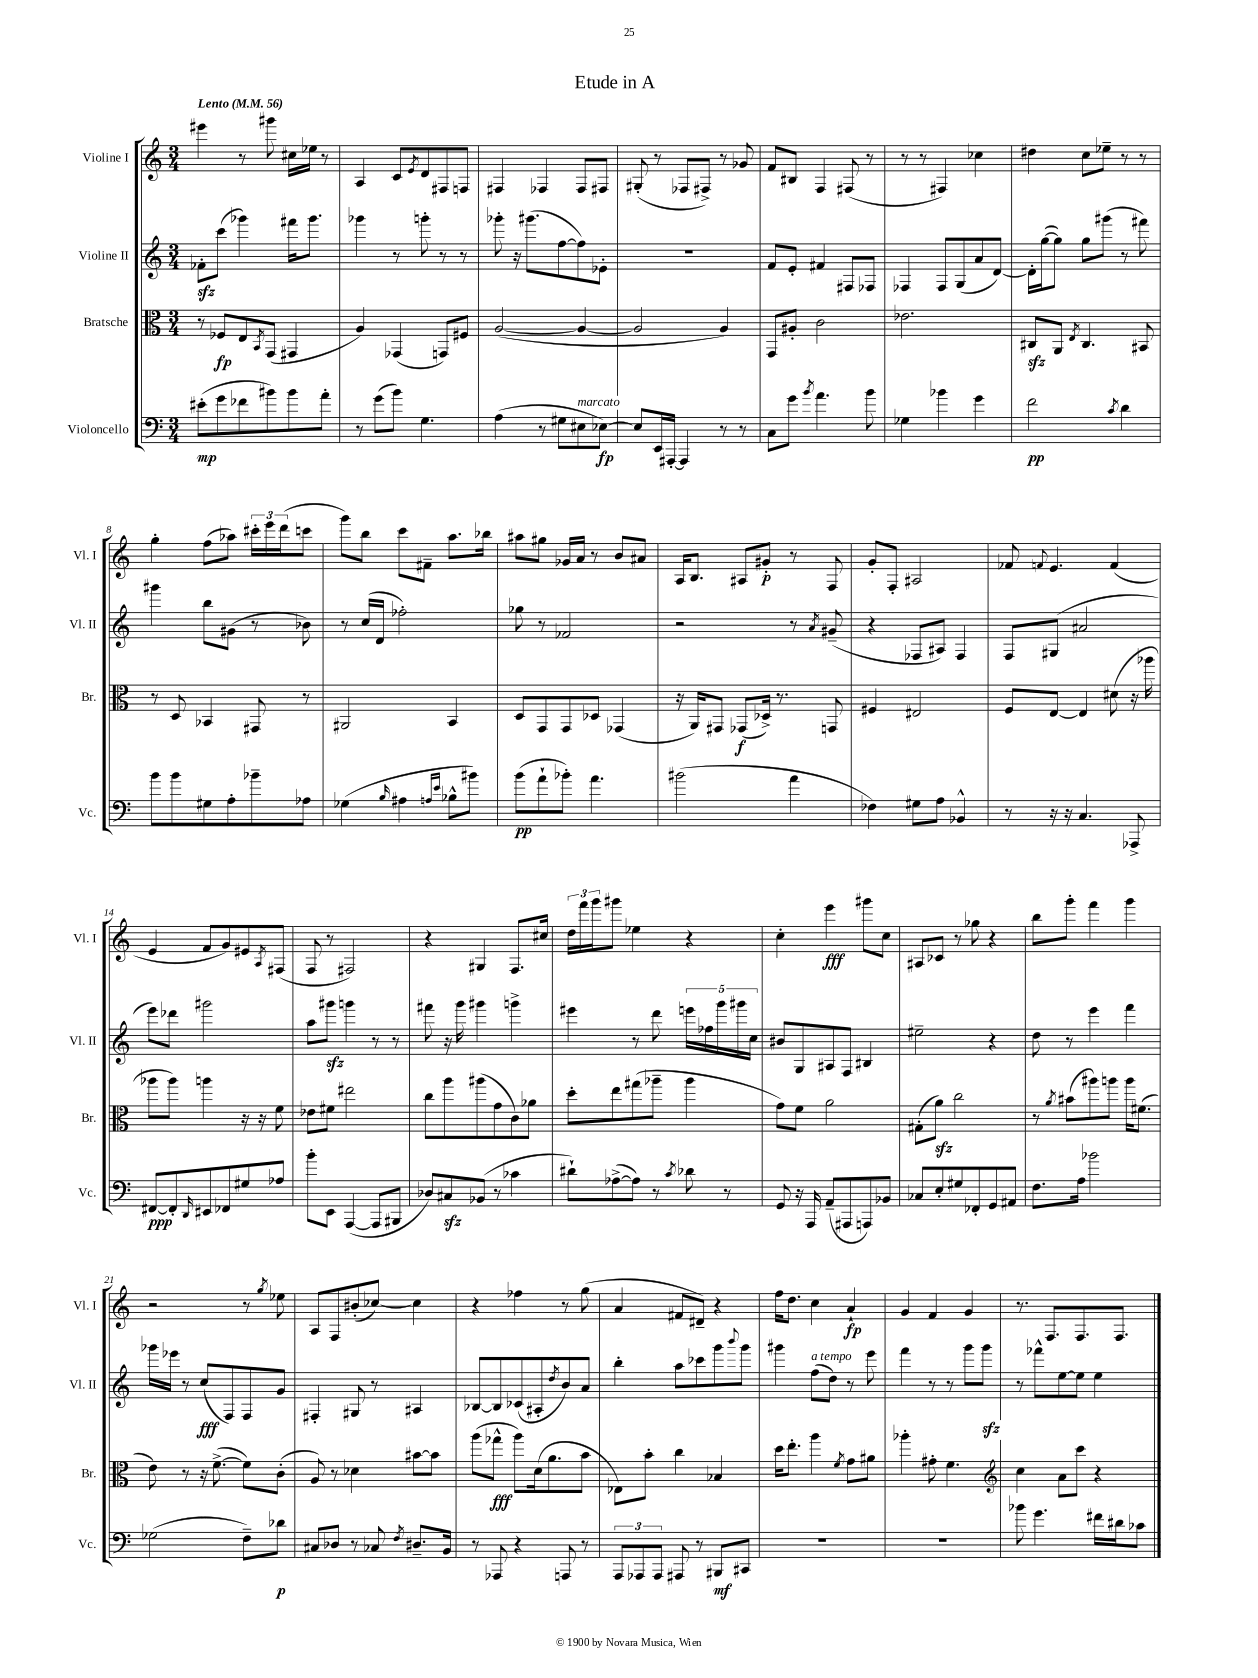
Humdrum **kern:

**kern	**dynam	**kern	**dynam	**kern	**dynam	**kern	**dynam
*part4	*part4	*part3	*part3	*part2	*part2	*part1	*part1
*staff4	*staff4	*staff3	*staff3	*staff2	*staff2	*staff1	*staff1
*I"Violoncello	*	*I"Bratsche	*	*I"Violine II	*	*I"Violine I	*
*I'Vc.	*	*I'Br.	*	*I'Vl. II	*	*I'Vl. I	*
*clefF4	*	*clefC3	*	*clefG2	*	*clefG2	*
*k[]	*	*k[]	*	*k[]	*	*k[]	*
*M3/4	*	*M3/4	*	*M3/4	*	*M3/4	*
*MM56	*	*MM56	*	*MM56	*	*MM56	*
=1	=1	=1	=1	=1	=1	=1	=1
!	!	!	!	!	!	!LO:TX:a:B:t=Lento	!
(8e#X'\L	mp	8r	.	8f-Xzz'\L	.	4eee#X\	.
8g\	.	8F-X/L	fp	(8ccc\J	.	.	.
8f-X\	.	8E/	.	4ggg-X\)	.	8r	.
.	.	8qBB/	.	.	.	.	.
8b#X\)	.	(8GG/J	.	.	.	8ggg#X\	.
8b#\	.	4GG#X/	.	16fff#X\KL	.	16cc#X\LL	.
.	.	.	.	8.ggg-\J	.	16ee-X\JJ	.
8a'\J	.	.	.	.	.	8r	.
=2	=2	=2	=2	=2	=2	=2	=2
8r	.	4A/)	.	4ggg-X\	.	4A/	.
(8g\L	.	.	.	.	.	.	.
8b\J)	.	(4GG-X/	.	8r	.	8c/L	.
.	.	.	.	.	.	8qe/	.
4.G\	.	.	.	8gggn'\	.	8d/	.
.	.	8GGn/L)	.	8r	.	8F#X/	.
.	.	8F#X/J	.	8r	.	8Fn/J	.
=3	=3	=3	=3	=3	=3	=3	=3
(4A\	.	([2A/	.	8ggg-X'\	.	4F#X/	.
.	.	.	.	16r	.	.	.
.	.	.	.	(8.ggg#X\L	.	.	.
8r	.	.	.	.	.	4F-X/	.
8G#X\L	.	.	.	[8ff\	.	.	.
!LO:TX:a:i:t=marcato	!	!	!	!	!	!	!
8E#X\	.	4A/_	.	8ff\])	.	8F-/L	.
[8E-X\J)	fp	.	.	8e-X'\J	.	8F#X/J	.
=4	=4	=4	=4	=4	=4	=4	=4
8E-/L]	.	2A/]	.	2.r	.	(8G#X'/	.
16EE/L	.	.	.	.	.	8r	.
[16AAA#X'/JJ	.	.	.	.	.	.	.
4AAA#/]	.	.	.	.	.	8F-X/L	.
.	.	.	.	.	.	8F#X^/J)	.
8r	.	4A/)	.	.	.	8r	.
8r	.	.	.	.	.	8g-X/	.
=5	=5	=5	=5	=5	=5	=5	=5
8C\L	.	8GG/L	.	8f/L	.	8f/L	.
8g\J	.	8A#X'/J	.	8e'/J	.	8B#X/J	.
8qb/	.	.	.	.	.	.	.
4.a\	.	2c\	.	4f#X/	.	4F/	.
.	.	.	.	8F#X/L	.	(8F#X/	.
8b\	.	.	.	8F-X/J	.	8r	.
=6	=6	=6	=6	=6	=6	=6	=6
4G-X\	.	2.e-X\	.	4F-X/	.	8r	.
.	.	.	.	.	.	8r	.
4b-X\	.	.	.	8F-/L	.	4F#X/)	.
.	.	.	.	(8G/	.	.	.
4g\	.	.	.	8a/	.	4cc-X\	.
.	.	.	.	[8d/J)	.	.	.
=7	=7	=7	=7	=7	=7	=7	=7
2f\	pp	8C#Xzz/L	.	16d'\LL]	.	4dd#X\	.
.	.	.	.	([16gg\J	.	.	.
.	.	8AA/J	.	8gg\J])	.	.	.
.	.	8qE/	.	.	.	.	.
.	.	4.C#/	.	8gg\L	.	8cc\L	.
.	.	.	.	(8ggg#X\J	.	8ee-X~\J	.
8qc/	.	.	.	.	.	.	.
4d\	.	.	.	8r	.	8r	.
.	.	8BB#X/	.	8fff#X\)	.	8r	.
!!LO:LB:g=z
=8	=8	=8	=8	=8	=8	=8	=8
8b\L	.	8r	.	4ggg#X\	.	4gg'\	.
8b\	.	8D/	.	.	.	.	.
8G#X\	.	4BB-X/	.	8bb\L	.	(8ff\L	.
8A'\	.	.	.	(8g#X\J	.	8aa-X\J)	.
8b-X~\	.	8GG#X/	.	8r	.	24ccc#X'\LL	.
.	.	.	.	.	.	24eee\	.
.	.	.	.	.	.	(24ddd\J	.
8A-X\J	.	8r	.	8b-X\)	.	8cccn\J	.
=9	=9	=9	=9	=9	=9	=9	=9
(4G-X\	.	2AA#X/	.	8r	.	8ggg\L)	.
.	.	.	.	(16cc/LL	.	8bb\J	.
.	.	.	.	16d/JJ	.	.	.
16qqB/	.	.	.	.	.	.	.
4A#X\	.	.	.	2ff-X'\)	.	8ccc\L	.
.	.	.	.	.	.	8f#X~\J	.
16qqAn/LL	.	.	.	.	.	.	.
16qqe/JJ	.	.	.	.	.	.	.
8B-X^^\L	.	4BB/	.	.	.	8.aa\L	.
8b#X\J)	.	.	.	.	.	.	.
.	.	.	.	.	.	16bb-X\Jk	.
=10	=10	=10	=10	=10	=10	=10	=10
(8b\L	pp	8D/L	.	8gg-X\	.	8aa#X\L	.
8a`\	.	8GG/	.	8r	.	8gg#X\J	.
8b-X'\J)	.	8GG/	.	2f-X/	.	16g-X/LL	.
.	.	.	.	.	.	16a/JJ	.
4.a\	.	8D-X/J	.	.	.	8r	.
.	.	(4GG-X/	.	.	.	8b/L	.
.	.	.	.	.	.	8a#X/J	.
=11	=11	=11	=11	=11	=11	=11	=11
(2b#X\	.	16r	.	2r	.	16A/KL	.
.	.	16AA/KL)	.	.	.	8.B/J	.
.	.	8GG#X/J	.	.	.	.	.
.	.	(8GG-X/L	f	.	.	8A#X/L	.
.	.	16D-X^/Jk)	.	.	.	8g#X'/J	p
.	.	8.r	.	.	.	.	.
4a\	.	.	.	8r	.	8r	.
.	.	.	.	8qa/	.	.	.
.	.	8GGn/	.	(8g#X~/	.	8F/	.
=12	=12	=12	=12	=12	=12	=12	=12
4F-X\)	.	4F#X/	.	4r	.	8g'/L	.
.	.	.	.	.	.	8F'/J	.
8G#X\L	.	2E#X/	.	8F-X/L	.	2A#X/	.
8A\J	.	.	.	8A#X/J)	.	.	.
4BB-X^^/	.	.	.	4F-/	.	.	.
=13	=13	=13	=13	=13	=13	=13	=13
8r	.	8F/L	.	8F/L	.	8f-X/	.
.	.	.	.	.	.	8qqfn/	.
16r	.	[8E/J	.	(8G#X/J	.	4.e/	.
16r	.	.	.	.	.	.	.
4.C/	.	4E/]	.	2a#X/	.	.	.
.	.	(8d#X\	.	.	.	(4f/	.
8AAA-X^/	.	16r	.	.	.	.	.
.	.	16aa-X\	.	.	.	.	.
!!LO:LB:g=z
=14	=14	=14	=14	=14	=14	=14	=14
[8FF#X/L	ppp	8aa-X\L	.	8eee\L)	.	4e/	.
8FF#'/]	.	8aa-\J)	.	8ddd-X\J	.	.	.
16qqDD/	.	.	.	.	.	.	.
8EE#X/	.	4aan\	.	2ggg#X\	.	8f/L	.
8FF-X/	.	.	.	.	.	8g/)	.
8G#X/	.	16r	.	.	.	8e#X/	.
.	.	16r	.	.	.	.	.
.	.	.	.	.	.	8qA/	.
8A-X/J	.	8f\	.	.	.	(8F#X/J	.
=15	=15	=15	=15	=15	=15	=15	=15
8b'\L	.	8e-X\L	.	8aa\L	.	8F/	.
8EE\J	.	8f#X\J	.	8ggg#Xzz\J	.	8r	.
([4AAA/	.	2ee#X\	.	4gggn\	.	2F#X/)	.
8AAA/L]	.	.	.	8r	.	.	.
8BBB#X/J	.	.	.	8r	.	.	.
=16	=16	=16	=16	=16	=16	=16	=16
8D-X/L)	.	8cc\L	.	8fff#X\	.	4r	.
8C#Xzz/	.	8aa\	.	16r	.	.	.
.	.	.	.	16ggg\	.	.	.
(8BB-X/J	.	(8aa#X\	.	4ggg#X\	.	4G#X/	.
8r	.	8g\	.	.	.	.	.
4c-X\	.	8c\)	.	4gggn^\	.	8.F/L	.
.	.	8a-X\J	.	.	.	.	.
.	.	.	.	.	.	16cc#X/Jk	.
=17	=17	=17	=17	=17	=17	=17	=17
8d#X`\L)	.	8dd'\L	.	4eee#X\	.	24dd\LL	.
.	.	.	.	.	.	24fff\	.
.	.	.	.	.	.	24ggg\J	.
([8A-X^\	.	8ee\	.	.	.	8ggg#X\J	.
8A-\J])	.	(8gg#X\	.	8r	.	4ee-X\	.
8r	.	8aa-X~\J	.	8ddd\	.	.	.
8qc/	.	.	.	.	.	.	.
8d-X\	.	4aa-\	.	20eeen\LL	.	4r	.
.	.	.	.	20ff-X\	.	.	.
.	.	.	.	20ggg\	.	.	.
8r	.	.	.	.	.	.	.
.	.	.	.	20ggg#X\	.	.	.
.	.	.	.	20cc\JJ	.	.	.
=18	=18	=18	=18	=18	=18	=18	=18
8GG/	.	8g\L)	.	8b#X/L	.	4cc'\	.
16r	.	8f\J	.	8G/	.	.	.
16AAA/	.	.	.	.	.	.	.
(8AA~/L	.	2a\	.	8A#X/	.	4eee\	fff
8AAA#X/	.	.	.	8F/J	.	.	.
8AAAn/)	.	.	.	4B#X/	.	8ggg#X\L	.
8BB-X/J	.	.	.	.	.	8cc\J	.
=19	=19	=19	=19	=19	=19	=19	=19
8C-X/L	.	(8G#X'\L	.	2ee#X~\	.	8A#X/L	.
8E'/	.	8azz\J)	.	.	.	8c-X/J	.
8G#X/	.	2cc\	.	.	.	8r	.
8FF-X'/	.	.	.	.	.	8gg-X\	.
8GG/	.	.	.	4r	.	4r	.
8AA#X/J	.	.	.	.	.	.	.
=20	=20	=20	=20	=20	=20	=20	=20
8.F\L	.	8r	.	8dd\	.	8bb\L	.
.	.	8qa/	.	.	.	.	.
.	.	(8b#X\L	.	8r	.	8ggg'\J	.
16A\Jk	.	.	.	.	.	.	.
2b-X\	.	8aa#X\)	.	4eee\	.	4fff\	.
.	.	8aan\J	.	.	.	.	.
.	.	16aa\KL	.	4fff\	.	4ggg\	.
.	.	(8.f#X\J	.	.	.	.	.
!!LO:LB:g=z
=21	=21	=21	=21	=21	=21	=21	=21
(2G-X\	.	8e\)	.	16ggg-X\LL	.	2r	.
.	.	.	.	16eee-X\JJ	.	.	.
.	.	8r	.	8r	.	.	.
.	.	16r	.	(8cc/L	fff	.	.
.	.	([8.f^\	.	.	.	.	.
.	.	.	.	8F/)	.	.	.
8F~\L)	.	8f\L])	.	8F/	.	8r	.
.	.	.	.	.	.	8qgg/	.
8d-X\J	p	(8c'\J	.	8g/J	.	8ee-X\	.
=22	=22	=22	=22	=22	=22	=22	=22
8C#X/L	.	8A/)	.	4F#X'/	.	8A/L	.
8D-X/J	.	8r	.	.	.	8F/	.
8r	.	4d-X\	.	8G#X/	.	(8b#X'/	.
8C-X/	.	.	.	8r	.	[8cc-X/J)	.
8qF/	.	.	.	.	.	.	.
8.D#X~/L	.	[8b#X\L	.	4A#X/	.	4cc-\]	.
.	.	8b#\J]	.	.	.	.	.
16BB/Jk	.	.	.	.	.	.	.
=23	=23	=23	=23	=23	=23	=23	=23
8r	.	(8aa\L	.	[8B-X/L	.	4r	.
8AAA-X/	.	8gg-X^^\J	fff	8B-/]	.	.	.
4r	.	8aa\L)	.	(8c-X/	.	4ff-X\	.
.	.	(16d\k	.	8A#X'/	.	.	.
.	.	8.a\	.	.	.	.	.
.	.	.	.	8qdd/	.	.	.
8AAAn/	.	.	.	8b/)	.	8r	.
8r	.	8b\J	.	8a/J	.	(8gg\	.
=24	=24	=24	=24	=24	=24	=24	=24
12AAA/L	.	8E-X\L)	.	4bb'\	.	4a/	.
12AAA-X/	.	.	.	.	.	.	.
.	.	8b'\J	.	.	.	.	.
12AAA-/J	.	.	.	.	.	.	.
8AAA#X/	.	4cc\	.	8aa\L	.	8f#X/L	.
8r	.	.	.	8ccc-X\	.	8d#X~/J)	.
8BBB#X/L	mf	4B-X/	.	8ggg\	.	4r	.
.	.	.	.	8qqbbb/	.	.	.
8CC#X/J	.	.	.	8ggg\J	.	.	.
=25	=25	=25	=25	=25	=25	=25	=25
2.r	.	16dd\KL	.	4ggg#X\	.	16ff\KL	.
.	.	8.ee'\J	.	.	.	8.dd\J	.
!	!	!	!	!LO:TX:a:i:t=a tempo	!	!	!
.	.	4aa\	.	(8ff\L	.	4cc\	.
.	.	.	.	8dd\J)	.	.	.
.	.	8qf/	.	.	.	.	.
.	.	8g\L	.	8r	.	4a`/	fp
.	.	8a#X\J	.	8eee\	.	.	.
=26	=26	=26	=26	=26	=26	=26	=26
2.r	.	4aa-X'\	.	4fff\	.	4g/	.
.	.	8g#X'\	.	8r	.	4f/	.
.	.	4.f\	.	8r	.	.	.
.	.	.	.	8ggg\L	.	4g/	.
.	.	.	.	8gggzz\J	.	.	.
=27	=27	=27	=27	=27	=27	=27	=27
*	*	*clefG2	*	*	*	*	*
8b-X\	.	4cc\	.	8r	.	8.r	.
4.g\	.	.	.	8fff-X^^\L	.	.	.
.	.	.	.	.	.	8.F/L	.
.	.	8a\L	.	[8ee\	.	.	.
.	.	8ccc\J	.	8ee\J]	.	8.F/	.
16f#X\LL	.	4r	.	4ee\	.	.	.
16d#X\J	.	.	.	.	.	8.F/J	.
8c-X\J	.	.	.	.	.	.	.
==	==	==	==	==	==	==	==
*-	*-	*-	*-	*-	*-	*-	*-
